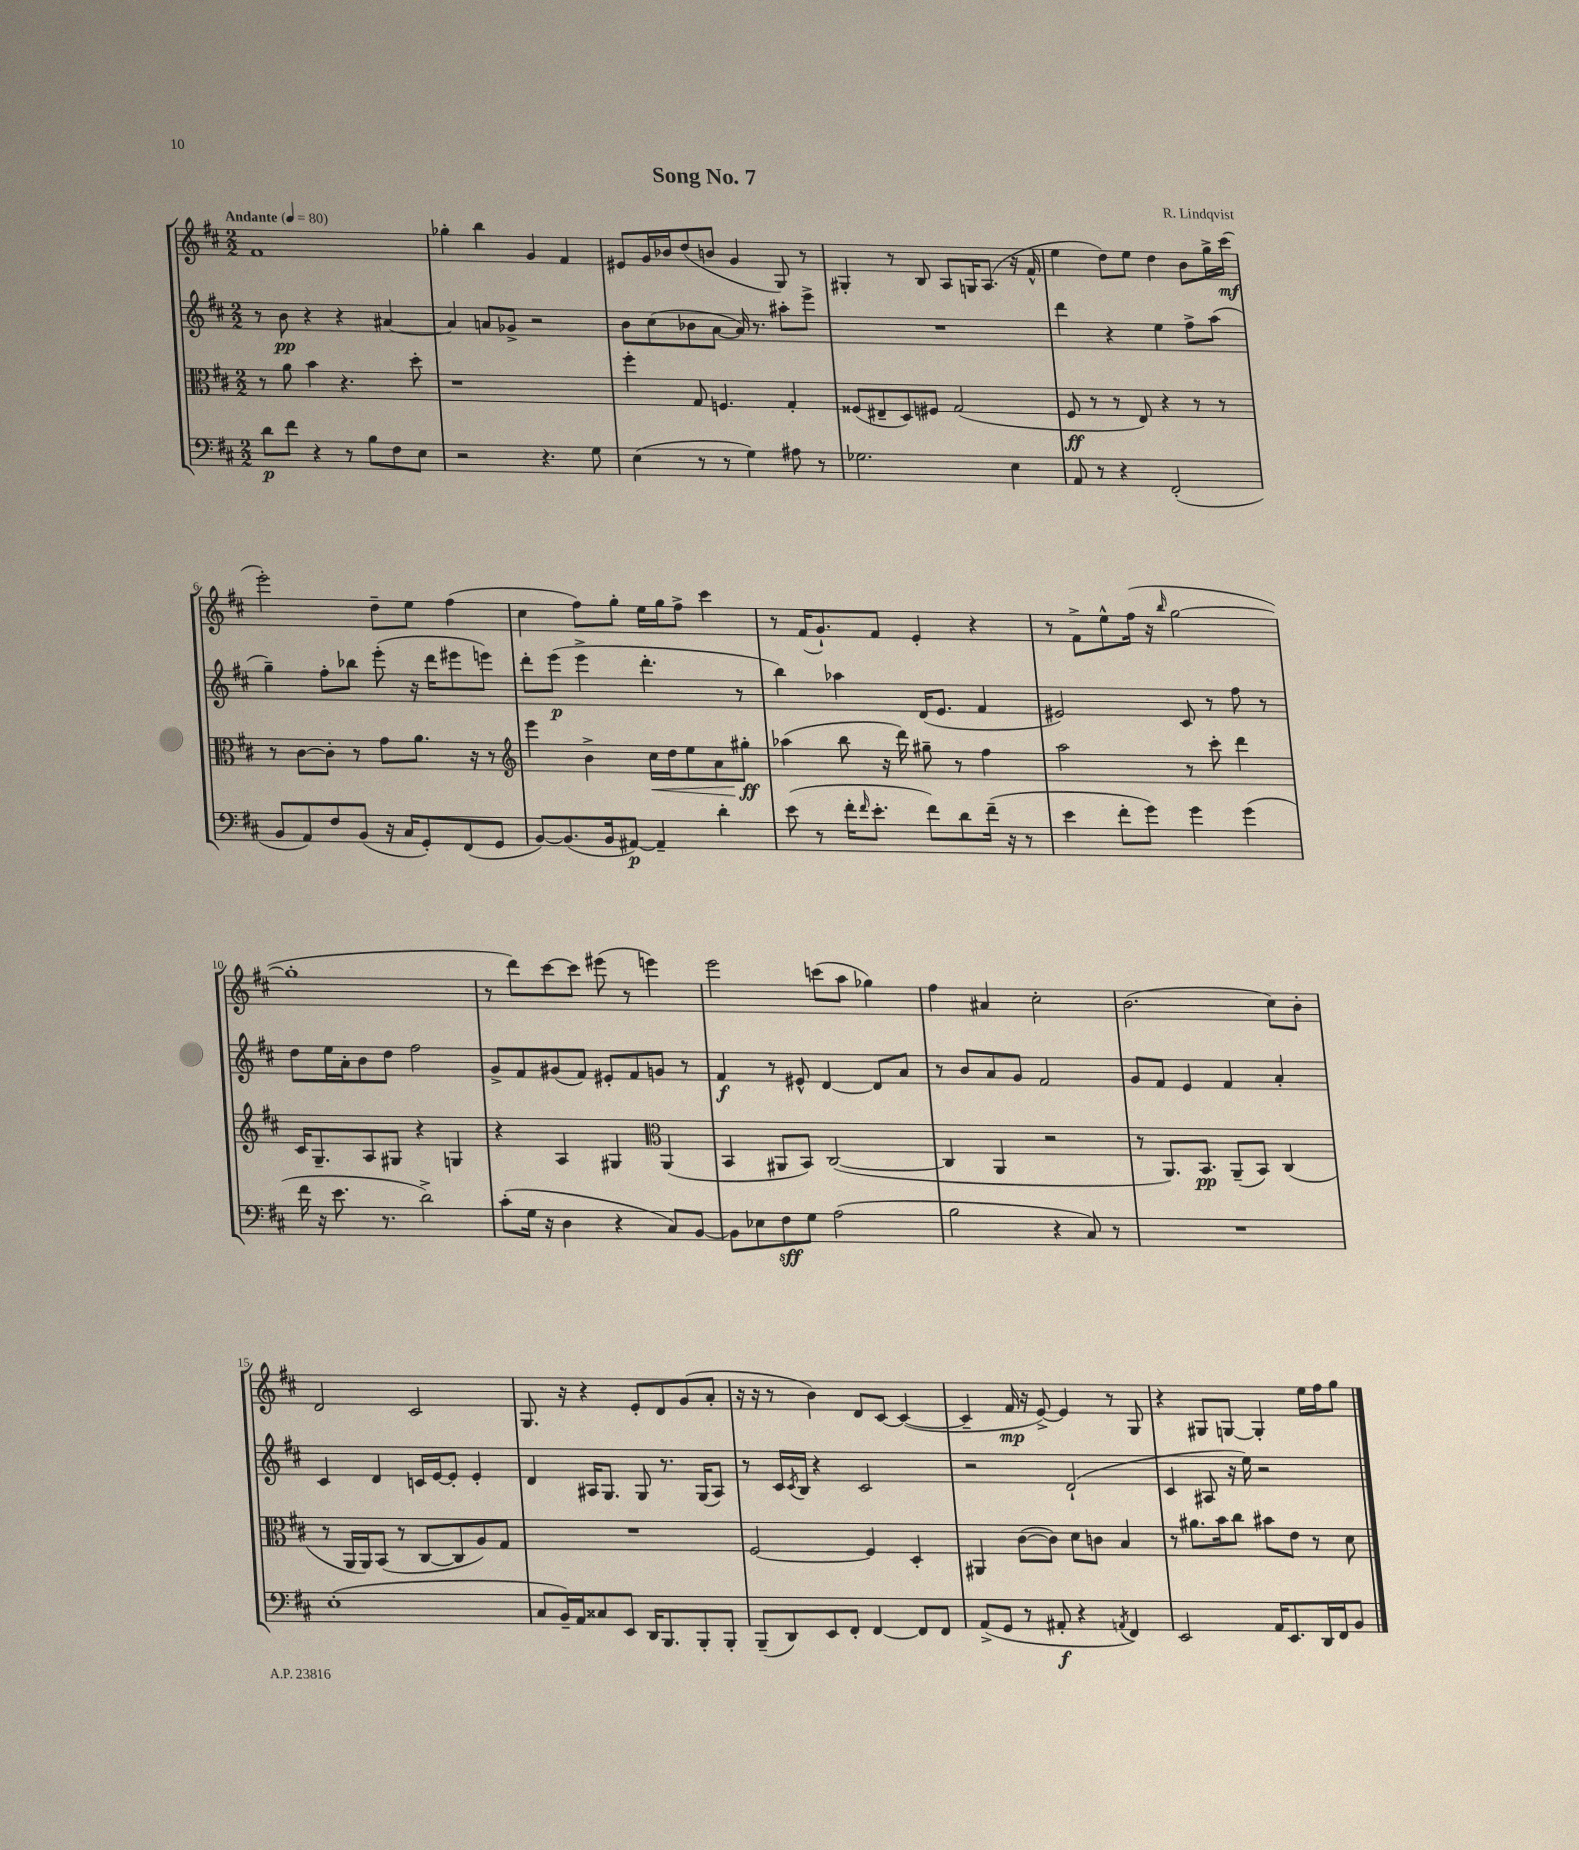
\header { title = "Song No. 7" composer = "R. Lindqvist" }
<<
\new StaffGroup <<
\new Staff = "s0" {
    \clef treble \key d \major \numericTimeSignature \time 2/2 \tempo "Andante" 4 = 80
    fis'1 |
    ges''4-. b''4 g'4 fis'4 |
    eis'8 g'16 bes'16 d''8( b'8 g'4 g8) r8 |
    gis4-. r8 b8 a8 g16 a8.( r16 fis'16-^ |
    e''4 d''8) e''8 d''4 b'8 g''16-> cis'''16\mf( |
    e'''2-.) d''8-- e''8 fis''4( |
    cis''4 fis''8) g''8-. e''16 g''16 fis''8-> cis'''4 |
    r8 fis'16( g'8.-!) fis'8 e'4-. r4 |
    r8 fis'8-> e''8-^ fis''16( r16 \grace { b''16 } g''2~ |
    g''1-. |
    r8 d'''8) cis'''8~ cis'''8 eis'''8( r8 e'''4) |
    e'''2 c'''8( a''8 ges''4) |
    fis''4 ais'4 cis''2-. |
    b'2.( cis''8) b'8-. |
    d'2 cis'2 |
    g8. r16 r4 e'8-. d'8 g'8( a'8-. |
    r16 r16 r8 b'4) d'8 cis'8~ cis'4~( |
    cis'4-- fis'16\mp r16 e'8~->) e'4 r8 g8 |
    r4 gis8 g8~ g4-. e''16 fis''16 g''8 \bar "|." |
}
\new Staff = "s1" {
    \clef treble \key d \major \numericTimeSignature \time 2/2
    r8 b'8\pp r4 r4 ais'4~ |
    ais'4 a'8 ges'8-> r2 |
    b'8 cis''8( bes'8 a'8~ a'16) r8. ais''8-. e'''8-> |
    R1 |
    d'''4 r4 e''4 fis''8-> a''8( |
    g''4--) fis''8-. bes''8 e'''8-.( r16 d'''16 eis'''8 e'''8) |
    d'''8-. e'''8\p( e'''4-> d'''4.-. r8 |
    b''4) aes''4 d'16( e'8. fis'4 |
    eis'2) cis'8 r8 fis''8 r8 |
    d''8 e''16 a'16-. b'8 d''8 fis''2 |
    g'8-> fis'8 gis'8( fis'8) eis'8-. fis'8 g'8 r8 |
    fis'4\f r8 eis'8-^ d'4~ d'8 a'8 |
    r8 b'8 a'8 g'8 fis'2 |
    g'8 fis'8 e'4 fis'4 a'4-. |
    cis'4 d'4 c'16 e'16~ e'8-. e'4-. |
    d'4 ais16 g8. g8 r8. g16( ais8) |
    r8 cis'16 \acciaccatura { cis'8 } b16 r4 cis'2 |
    r2 d'2-!( |
    cis'4 ais8 r16 e''16) r2 \bar "|." |
}
\new Staff = "s2" {
    \clef alto \key d \major \numericTimeSignature \time 2/2
    r8 a'8 b'4 r4. d''8-. |
    r1 |
    fis''4-. g8 f4. g4-. |
    fisis8( eis8-- d8) fis8 g2( |
    fis8\ff r8 r8 e8) r4 r8 r8 |
    r8 cis'8~ cis'8-. r8 g'8 a'8. r16 r8 |
    \clef treble e'''4 b'4-> cis''16\< d''16 e''8 a'8 gis''8-.\ff\! |
    aes''4( b''8 r16 d'''16) gis''8-- r8 fis''4 |
    a''2 r8 cis'''8-. d'''4 |
    cis'16 g8.-- a8 gis8 r4 g4 |
    r4 a4 gis4 \clef alto a,4( |
    b,4 ais,8 b,8) cis2~( |
    cis4 a,4 r2 |
    r8 a,8.) b,8.\pp a,8--( b,8) cis4( |
    r8 a,16 a,16) b,8( r8 cis8~ cis8 a8) g8 |
    R1 |
    fis2~ fis4 d4-. |
    ais,4 cis'8~( cis'8) d'8 c'8 b4 |
    r8 ais'8. b'16 cis''8 bis'8 e'8 r8 d'8 \bar "|." |
}
\new Staff = "s3" {
    \clef bass \key d \major \numericTimeSignature \time 2/2
    d'8\p fis'8 r4 r8 b8 fis8 e8 |
    r2 r4. g8 |
    e4( r8 r8 g4) ais8 r8 |
    ges2. e4 |
    a,8 r8 r4 fis,2-.( |
    b,8 a,8) fis8 b,8( r16 cis16 g,8-.) fis,8( g,8 |
    b,8~) b,8.( b,16 ais,8~\p) ais,4-- d'4-. |
    e'8( r8 fis'16-. \grace { fis'16 } e'8.-. fis'8) d'8 fis'16--( r16 r8 |
    e'4 fis'8-. g'8) g'4 g'4( |
    fis'16 r16 e'8. r8. d'2->) |
    cis'8-.( g16 r16 d4 r4 cis8) b,8~ |
    b,8 ees8 fis8\sff g8 a2( |
    b2 r4 cis8) r8 |
    R1 |
    e1-.( |
    cis8 b,16--) a,16 cisis8 e,8 d,16 b,,8. b,,8-. b,,8-. |
    b,,8--( d,8) e,8 fis,8-. fis,4~ fis,8 fis,8 |
    a,8->( g,8 r8 ais,8-.\f r4 \acciaccatura { a,8 } fis,4) |
    e,2 a,16 e,8. d,16 fis,16 b,8 \bar "|." |
}
>>
>>
